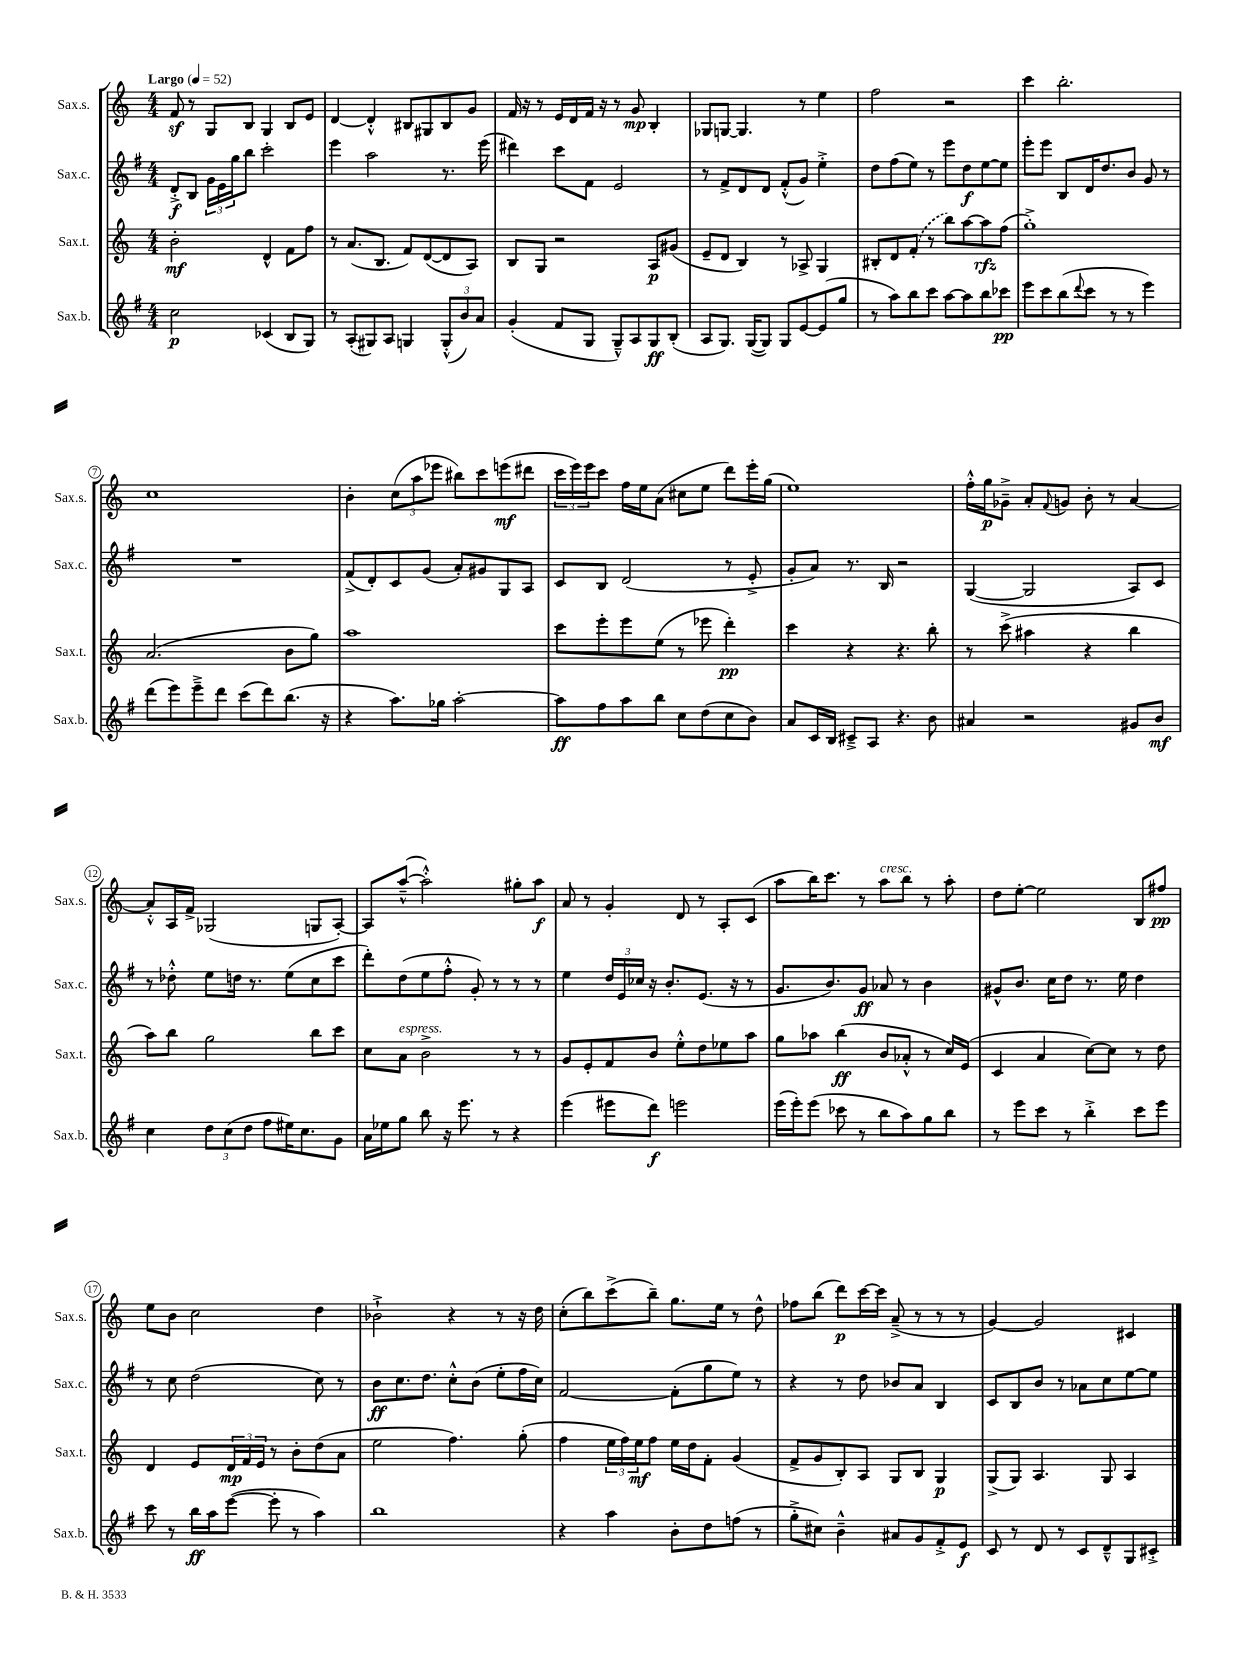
<<
\new StaffGroup <<
\new Staff = "s0" \with { instrumentName = "Sax.s." shortInstrumentName = "Sax.s." } {
    \clef treble \key c \major \numericTimeSignature \time 4/4 \tempo "Largo" 4 = 52
    f'8\sf r8 g8 b8 g4 b8 e'8 |
    d'4~ d'4-.-^ bis8 gis8 bis8 g'8 |
    f'16 r16 r8 e'16 d'16 f'16 r16 r8 g'8\mp b4-. |
    ges8 g8~ g4. r8 e''4 |
    f''2 r2 |
    c'''4 b''2.-. |
    c''1 |
    b'4-. \tuplet 3/2 { c''8( a''8 ees'''8 } bis''8) c'''8 e'''8\mf( dis'''8 |
    \tuplet 3/2 { c'''16 e'''16) e'''16 } c'''8 f''16 e''16 a'8( cis''8 e''8 d'''8) e'''16-. g''16( |
    e''1) |
    f''16-.-^ g''16\p ges'8---> a'8-. \appoggiatura { f'8 } g'8 b'8-. r8 a'4~ |
    a'8-.-^ a16 f'16-> ges2( g8 a8~-.) |
    a8 a''8~---^( a''2-.-^) gis''8-. a''8\f |
    a'8 r8 g'4-. d'8 r8 a8-. c'8( |
    a''8 b''16) c'''8. r8 a''8^\markup { \italic "cresc." } b''8 r8 a''8-. |
    d''8 e''8~-. e''2 b8 fis''8\pp |
    e''8 b'8 c''2 d''4 |
    bes'2-!-> r4 r8 r16 d''16 |
    c''8-.( b''8) c'''8->( b''8--) g''8. e''16 r8 d''8-^ |
    fes''8 b''8( d'''8\p) c'''16~ c'''16 a'8--->( r8 r8 r8 |
    g'4~) g'2 cis'4 \bar "|." |
}
\new Staff = "s1" \with { instrumentName = "Sax.c." shortInstrumentName = "Sax.c." } {
    \clef treble \key g \major \numericTimeSignature \time 4/4
    d'8-.->\f b8 \tuplet 3/2 { g'16 e'16 g''16 } b''8 c'''2-. |
    e'''4 a''2 r8. e'''16( |
    dis'''4) c'''8 fis'8 e'2 |
    r8 fis'8-> d'8 d'8 fis'8-.-^( g'8) e''4-.-> |
    d''8 fis''8( e''8) r8 e'''8 d''8\f e''8~ e''8 |
    e'''8-. e'''8 b8 d'16 d''8. b'8 g'8 r8 |
    R1 |
    fis'8->( d'8-.) c'8 g'8( a'8-.) gis'8 g8 a8 |
    c'8 b8 d'2( r8 e'8-.-> |
    g'8-. a'8) r8. b16 r2 |
    g4~( g2 a8) c'8 |
    r8 des''8-.-^ e''8 d''16 r8. e''8( c''8 c'''8 |
    d'''8-.) d''8( e''8 fis''8-.-^ g'8-.) r8 r8 r8 |
    e''4 \tuplet 3/2 { d''16 e'16 ces''16 } r16 b'8.-. e'8.( r16 r8 |
    g'8. b'8.) g'8\ff aes'8 r8 b'4 |
    gis'8-^ b'8. c''16 d''8 r8. e''16 d''4 |
    r8 c''8 d''2( c''8) r8 |
    b'8\ff c''8. d''8. c''8-.-^ b'8( e''8-. fis''16 c''16) |
    fis'2~ fis'8-.( g''8 e''8) r8 |
    r4 r8 d''8 bes'8 a'8 b4 |
    c'8 b8 b'8 r8 aes'8 c''8 e''8~ e''8 \bar "|." |
}
\new Staff = "s2" \with { instrumentName = "Sax.t." shortInstrumentName = "Sax.t." } {
    \clef treble \key c \major \numericTimeSignature \time 4/4
    b'2-.\mf d'4-^ f'8 f''8 |
    r8 a'8.( b8. f'8) d'8~( d'8 a8) |
    b8 g8 r2 a8\p gis'8( |
    e'8-- d'8 b4) r8 aes8-> g4 |
    bis8-. d'8 \once \slurDashed f'8-.( r8 b''8) a''8~ a''8\rfz f''8( |
    g''1-.->) |
    a'2.( b'8 g''8) |
    a''1 |
    c'''8 e'''8-. e'''8 e''8( r8 ees'''8 d'''4-.\pp) |
    c'''4 r4 r4. b''8-. |
    r8 c'''8->( ais''4 r4 b''4 |
    a''8) b''8 g''2 b''8 c'''8 |
    c''8 a'8^\markup { \italic "espress." } b'2-> r8 r8 |
    g'8 e'8-. f'8 b'8 e''8-.-^ d''8 ees''8 a''8 |
    g''8 aes''8 b''4\ff( b'8 aes'8-.-^ r8 c''16) e'16( |
    c'4 a'4 c''8~) c''8 r8 d''8 |
    d'4 e'8 \tuplet 3/2 { d'16\mp f'16 e'16 } r8 b'8-. d''8( a'8 |
    e''2 f''4.) g''8-.( |
    f''4 \tuplet 3/2 { e''16 f''16) e''16\mf } f''8 e''16 d''16 f'8-. g'4( |
    f'8-> g'8 b8-.) a8 g8 b8 g4\p |
    g8->( g8) a4. g8 a4 \bar "|." |
}
\new Staff = "s3" \with { instrumentName = "Sax.b." shortInstrumentName = "Sax.b." } {
    \clef treble \key g \major \numericTimeSignature \time 4/4
    c''2\p ces'4( b8 g8) |
    r8 a8-.( gis8) a8 g4 \tuplet 3/2 { g8-.-^( b'8) a'8 } |
    g'4-.( fis'8 g8 g8---^) a8 g8\ff b8-.( |
    a8 g8.) g16~( g8) g8 e'8~ e'8( g''8 |
    r8 a''8) b''8 c'''8 a''8~ a''8 b''8 ces'''8\pp |
    e'''8 c'''8 b''8( \appoggiatura { d'''8 } c'''8 r8 r8 e'''4) |
    d'''8( e'''8) e'''8---> d'''8 c'''8( d'''8) b''8.( r16 |
    r4 a''8.) ges''16 a''2~-. |
    a''8\ff fis''8 a''8 b''8 c''8 d''8( c''8 b'8) |
    a'8 c'16 b16 cis'8---> a8 r4. b'8 |
    ais'4 r2 gis'8 b'8\mf |
    c''4 \tuplet 3/2 { d''8 c''8( d''8 } fis''8 eis''16) c''8. g'8 |
    a'16 ees''16 g''8 b''8 r16 e'''8. r8 r4 |
    e'''4( eis'''8 d'''8\f) e'''2 |
    e'''16( e'''16-.) e'''8( ces'''8 r8 b''8 a''8) g''8 b''8 |
    r8 e'''8 c'''8 r8 b''4-.-> c'''8 e'''8 |
    c'''8 r8 b''16\ff a''16 e'''8~( e'''8-. r8 a''4) |
    b''1 |
    r4 a''4 b'8-. d''8 f''8( r8 |
    g''8-.-> cis''8) b'4---^ ais'8 g'8 fis'8-.-> e'8\f |
    c'8 r8 d'8 r8 c'8 d'8---^ g8 cis'8-.-> \bar "|." |
}
>>
>>
\layout { \context { \Score \override BarNumber.stencil = #(make-stencil-circler 0.1 0.3 ly:text-interface::print) } }
